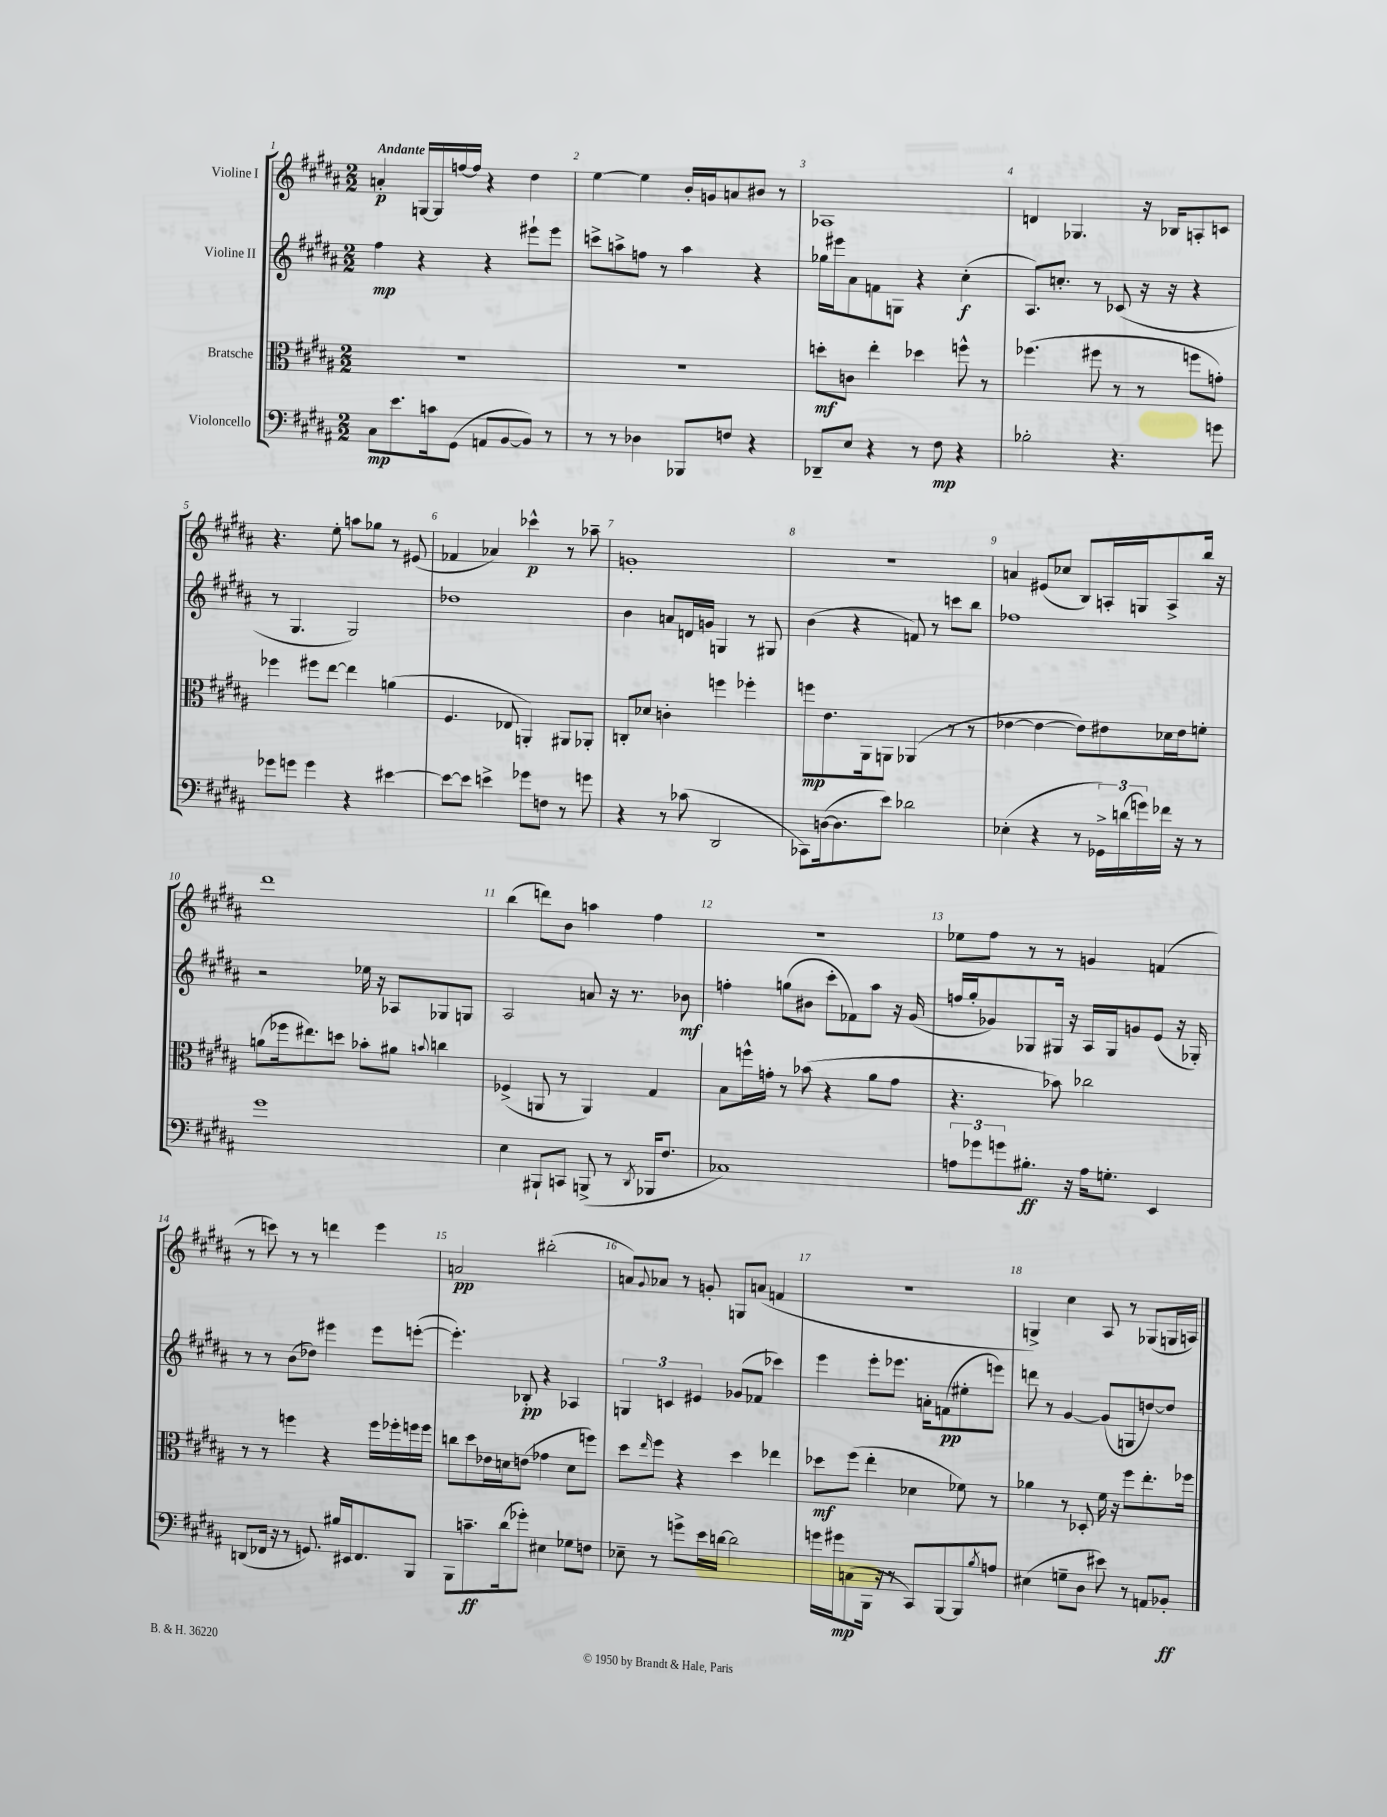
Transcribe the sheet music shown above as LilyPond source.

<<
\new StaffGroup <<
\new Staff = "s0" \with { instrumentName = "Violine I" } {
    \clef treble \key b \major \numericTimeSignature \time 2/2 \tempo "Andante"
    a'4-.\p g16~ g16 f''16~ f''16 r4 dis''4 |
    e''4~ e''4 b'16-. g'16 a'8 bis'8 r8 |
    aes1 |
    d'4 ges4. r16 bes16 a8-. c'8 |
    r4. e''8-. a''8 ges''8 r8 eis'8( |
    fes'4 aes'4) ces'''4-^\p r8 aes''8-- |
    g'1-. |
    R1 |
    a'4 eis'8( ces''8 b8) a16-. g16 a8-> b''16 r16 |
    dis'''1 |
    b''4( d'''8) b'8 a''4 fis''4 |
    R1 |
    ees''8 fis''8 r8 r8 g'4 f'4( |
    r8 c'''8) r8 r8 d'''4 e'''4 |
    a'2\pp bis''2-.( |
    a'8) \appoggiatura { gis'8 } aes'8 r8 g'8-. g8 a'8( f'4 |
    R1 |
    g4->) cis''4 ais8 r8 ges8( g16 a16) \bar "|." |
}
\new Staff = "s1" \with { instrumentName = "Violine II" } {
    \clef treble \key b \major \numericTimeSignature \time 2/2
    fis''4\mp r4 r4 eis'''8-! eis'''8 |
    c'''8-> a''8-> f''8 r8 a''4 r4 |
    ges''16 eis'''16 ais'8 f'8 g8 r4 cis''4-.\f( |
    ais8.) c''8.-. r8 ces'8( r16 r16 r4 |
    r8 gis4. gis2) |
    des''1 |
    b'4 a'8 d'16 g'16 g4 r8 gis8 |
    b'4( r4 f'8) r8 c'''8 b''8 |
    fes''1 |
    r2 ees''16 r16 aes8 ges8 g8 |
    ais2 a'8 r16 r8. bes'8\mf |
    f''4-. g''8( bis'8 cis'''8-. fes'8) ais''8 r16 gis'16( |
    f''16 gis''16-. ges'8) ges8 gis16 r16 ais16 gis16 g'8 e'8( r16 ges16-.) |
    r8 r8 b'8( des''8) eis'''4 eis'''8 e'''8~-.( |
    e'''4.-.) bes8-.\pp r4 aes4 |
    \tuplet 3/2 { g4 c'4 eis'4 } ges'8( fes'8 ces'''4) |
    e'''4 e'''8-. ees'''8. a'16-. f'8\pp( eis''8-. e'''8) |
    d'''8 r8 gis'4~ gis'8( g8 d''8~) d''8 \bar "|." |
}
\new Staff = "s2" \with { instrumentName = "Bratsche" } {
    \clef alto \key b \major \numericTimeSignature \time 2/2
    R1 |
    R1 |
    d''8-.\mf c'8 e''4-. des''4 f''8-^ r8 |
    fes''4.( fis''8 r8 r8 f''8 g'8-.) |
    fes''4 fis''8 e''8~ e''4 a'4( |
    fis4. ees8 a,4-.) ais,8 aes,8-. |
    c8-. des'8 c'4-. f''4 fes''4-. |
    f''8\mp e'8. ais,16 a,8 aes,4( r8 r8 |
    ees'4~ ees'4~ ees'8) eis'8 des'16 eis'16 f'8-. |
    a'8( fes''16 eis''8.) d''8 bes'8-. ais'8 \appoggiatura { b'8 } c''4 |
    fes4->( a,8 r8 a,4) gis4 |
    b8 f''16-^ g'16-. r8 bes'8( r4 ais'8 g'8 |
    r4. bes'8) ces''2 |
    r8 r8 f''4 r4 f''16 fes''16-. f''16 f''16 |
    c''8 dis''8 ees'16 d'16 e'8( ges'4 d'8 f''8) |
    dis''8 \grace { e''16 } fis''8 r4 dis''4 ees''4 |
    des''8\mf fis''8( e''4-. des'4 fes'8) r8 |
    aes'4 r8 des8-. fis'16 r16 fis''8 e''8.-. fes''16 \bar "|." |
}
\new Staff = "s3" \with { instrumentName = "Violoncello" } {
    \clef bass \key b \major \numericTimeSignature \time 2/2
    cis8\mp e'8. c'16 gis,8( a,8 b,8~ b,8) r8 |
    r8 r8 des4 bes,,8 f8 r4 |
    des,8-- e8 r4 r8 fis8\mp r4 |
    bes2-. r4. g'8 |
    ges'8 g'8 g'4 r4 eis'4~ |
    eis'8~ eis'8 e'4-> ges'8 f8 r8 g'8 |
    r4 r8 ces'8( dis,2 |
    ces,8) d16~( d8. e'8) des'2 |
    ees4-.( r4 r8 \tuplet 3/2 { ges,16->) d'16( g'16) } fes'16 r16 r8 |
    gis'1 |
    e4 bis,,8-! c,8 b,,8->( r8 \acciaccatura { dis,8 } bes,,16 fis8. |
    ces1) |
    \tuplet 3/2 { a8 ges'8 g'8 } bis8.-.\ff r16 a16 g8.-. e,4 |
    d,8( fes,16 r16 r8 g,8.) bis16 eis,16 fes,8. b,,8 |
    b,,8 c'8.--\ff dis'16( ges'8-.) eis4 ges8 f8 |
    ees8-- r8 g'8-> e'16 d'16~ d'2 |
    g'16 gis'16\mp c8( b,,16 r16 r8 cis,8) b,,8~ b,,8 \acciaccatura { b8 } a8 |
    eis4( g8-- dis8 eis'8) r8 a,8 bes,8-.\ff \bar "|." |
}
>>
>>
\layout { \context { \Score \override BarNumber.break-visibility = ##(#f #t #t) barNumberVisibility = #all-bar-numbers-visible } }
